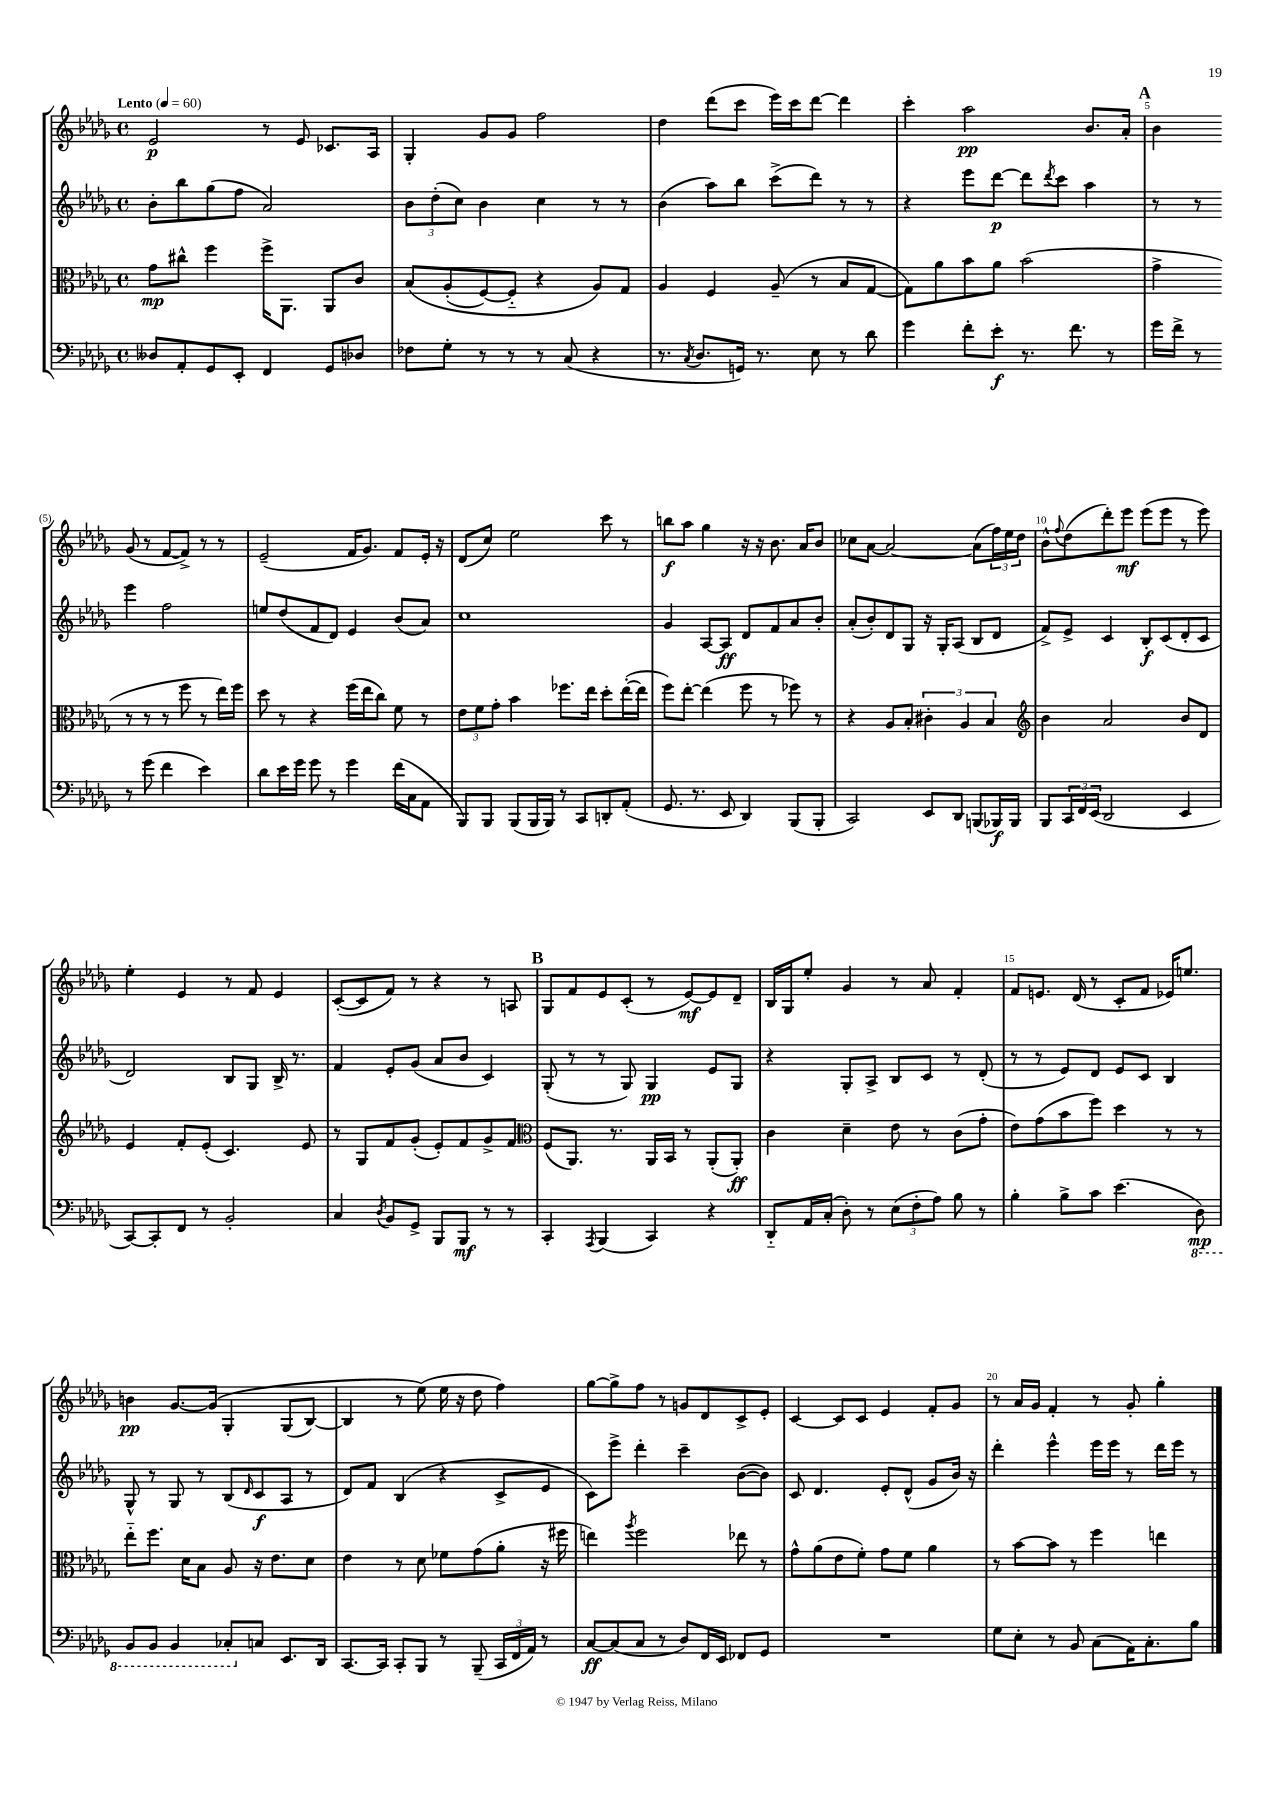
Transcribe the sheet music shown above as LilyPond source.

<<
\new StaffGroup <<
\new Staff = "s0" {
    \clef treble \key des \major \defaultTimeSignature \time 4/4 \tempo "Lento" 4 = 60
    ees'2\p r8 ees'8 ces'8. aes16 |
    ges4-. ges'8 ges'8 f''2 |
    des''4 des'''8( c'''8 ees'''16) c'''16 des'''8~ des'''4 |
    c'''4-. aes''2\pp bes'8. aes'16-. |
    \mark \markup { \bold "A" } bes'4 ges'8( r8 f'8~ f'8->) r8 r8 |
    ees'2--( f'16 ges'8.) f'8 ees'16-. r16 |
    des'8( c''8) ees''2 c'''8 r8 |
    b''8\f aes''8 ges''4 r16 r16 bes'8. aes'16 bes'8 |
    ces''8 aes'8~ aes'2~ aes'8( \tuplet 3/2 { f''16) ees''16 des''16 } |
    bes'8-^ \appoggiatura { f''8 } des''8( des'''8-.) ees'''8\mf ees'''8( ees'''8 r8 ees'''8) |
    ees''4-. ees'4 r8 f'8 ees'4 |
    c'8~-.( c'8 f'8) r8 r4 r8 a8 |
    \mark \markup { \bold "B" } ges8 f'8 ees'8 c'8-.( r8 ees'8~\mf) ees'8 des'8-- |
    bes16 ges16 ees''8-. ges'4 r8 aes'8 f'4-. |
    f'8 e'8. des'16( r8 c'8-. f'8 ees'16) e''8. |
    b'4\pp ges'8.~ ges'16\( ges4-. ges8( bes8~) |
    bes4 r8 ees''8(\) ees''16 r16 des''8 f''4) |
    ges''8~ ges''8-> f''8 r8 g'8 des'8 c'8-> ees'8-. |
    c'4~ c'8 c'8 ees'4 f'8-. ges'8 |
    r8 aes'16 ges'16 f'4-. r8 ges'8-. ges''4-. \bar "|." |
}
\new Staff = "s1" {
    \clef treble \key des \major \defaultTimeSignature \time 4/4
    bes'8-. bes''8 ges''8( f''8 aes'2) |
    \tuplet 3/2 { bes'8 des''8-.( c''8) } bes'4 c''4 r8 r8 |
    bes'4( aes''8) bes''8 c'''8->( des'''8) r8 r8 |
    r4 ees'''8 des'''8~\p des'''8 \acciaccatura { des'''8 } c'''8 aes''4 |
    \mark \markup { \bold "A" } r8 r8 ees'''4 f''2 |
    e''8 des''8( f'8 des'8) ees'4 bes'8( aes'8) |
    c''1 |
    ges'4 aes8~ aes8\ff des'8 f'8 aes'8 bes'8-. |
    aes'8-.( bes'8-.) des'8 ges8 r16 ges16-. aes8( bes8 des'8 |
    f'8->) ees'8-> c'4 bes8-.\f c'8( des'8-. c'8 |
    des'2) bes8 ges8 bes16-> r8. |
    f'4 ees'8-. ges'8( aes'8 bes'8 c'4) |
    \mark \markup { \bold "B" } ges8-.( r8 r8 ges8) ges4\pp ees'8 ges8 |
    r4 ges8-. aes8-> bes8 c'8 r8 des'8-.( |
    r8 r8 ees'8) des'8 ees'8 c'8 bes4 |
    ges8-^ r8 ges8 r8 bes8( \grace { des'16 } c'8\f aes8 r8 |
    des'8) f'8 bes4( r4 c'8-> ees'8 |
    c'8) ees'''8-> des'''4-. c'''4-- bes'8~( bes'8) |
    c'8 des'4. ees'8-. des'8-^( ges'8 bes'16) r16 |
    des'''4-. ees'''4-^ ees'''16 ees'''16 r8 des'''16 ees'''16 r8 \bar "|." |
}
\new Staff = "s2" {
    \clef alto \key des \major \defaultTimeSignature \time 4/4
    ges'8\mp cis''8-^ f''4 f''16-> aes,8. aes,8 c'8 |
    bes8\( aes8-.( f8~) f8-_ r4 aes8\) ges8 |
    aes4 f4 aes8--( r8 bes8 ges8~ |
    ges8) aes'8 bes'8 aes'8 bes'2( |
    \mark \markup { \bold "A" } ges'4-> r8 r8 r8 f''8 r8 ees''16) f''16 |
    des''8 r8 r4 f''16( ees''16 c''8) f'8 r8 |
    \tuplet 3/2 { ees'8 f'8 ges'8-. } bes'4 fes''8. ees''16 des''8-. ees''16~-.( ees''16 |
    f''8) ees''8~-. ees''4( f''8 r8 fes''8) r8 |
    r4 aes8 bes8-. \tuplet 3/2 { cis'4-. aes4 bes4 } |
    \clef treble bes'4 aes'2 bes'8 des'8 |
    ees'4 f'8-. ees'8-.( c'4.) ees'8 |
    r8 ges8 f'8 ges'8-.( ees'8-.) f'8 ges'8-> f'8 |
    \mark \markup { \bold "B" } \clef alto f8( aes,8.) r8. aes,16 bes,16 r8 aes,8-.( aes,8-.\ff) |
    c'4 des'4-- ees'8 r8 c'8( ges'8-. |
    ees'8) ges'8( bes'8 f''8) des''4 r8 r8 |
    ees''8-_ f''8. des'16 bes8 aes8 r16 ees'8. des'8 |
    ees'4 r8 des'8 fes'8 ges'8( aes'8-. r16 fis''16 |
    e''4) \acciaccatura { aes''8 } f''2 ees''8 r8 |
    ges'8-^ aes'8( ees'8 f'8-.) ges'8 f'8 aes'4 |
    r8 bes'8~ bes'8 r8 f''4 e''4 \bar "|." |
}
\new Staff = "s3" {
    \clef bass \key des \major \defaultTimeSignature \time 4/4
    deses8 aes,8-. ges,8 ees,8-. f,4 ges,8 des8 |
    fes8 ges8-. r8 r8 r8 c8( r4 |
    r8. \acciaccatura { c8 } des8. g,16) r8. ees8 r8 des'8 |
    ges'4 f'8-. ees'8-.\f r8. f'8. r8 |
    \mark \markup { \bold "A" } ges'16 f'16-> r8 r8 ges'8( f'4 ees'4) |
    des'8 ees'16 ges'16 ges'8 r8 ges'4 f'16( c16 aes,8 |
    bes,,8) bes,,8 bes,,8( bes,,16 bes,,16) r8 c,8 d,8-. aes,8-.( |
    ges,8. r8. ees,8 des,4) bes,,8( bes,,8-. |
    c,2) ees,8 des,8 b,,8( bes,,16\f) bes,,16 |
    bes,,8 \tuplet 3/2 { c,16 f,16 ees,16( } des,2 ees,4 |
    c,8~) c,8-. f,8 r8 bes,2-. |
    c4 \acciaccatura { des8 } bes,8 ges,8-> bes,,8 bes,,8\mf r8 r8 |
    \mark \markup { \bold "B" } c,4-. \acciaccatura { aes,,8 } bes,,4( c,4) r4 |
    des,8-_ aes,16 c16-.( des8-.) r8 \tuplet 3/2 { ees8( f8-. aes8) } bes8 r8 |
    bes4-. bes8-> c'8 ees'4.( \ottava #-1 des,8\mp) |
    bes,,8 bes,,8 bes,,4 ces,8-. \ottava #0 c!8 ees,8. des,16 |
    c,8.~ c,16 c,8-. bes,,8 r8 bes,,8--( \tuplet 3/2 { c,16 f,16 aes,16) } r8 |
    c8~\ff c8( c8 r8 des8) f,16 ees,16 fes,8 ges,8 |
    R1 |
    ges8 ees8-. r8 bes,8 c8( aes,16) c8.-. bes8 \bar "|." |
}
>>
>>
\layout { \context { \Score \override BarNumber.break-visibility = ##(#f #t #t) barNumberVisibility = #(every-nth-bar-number-visible 5) } }
